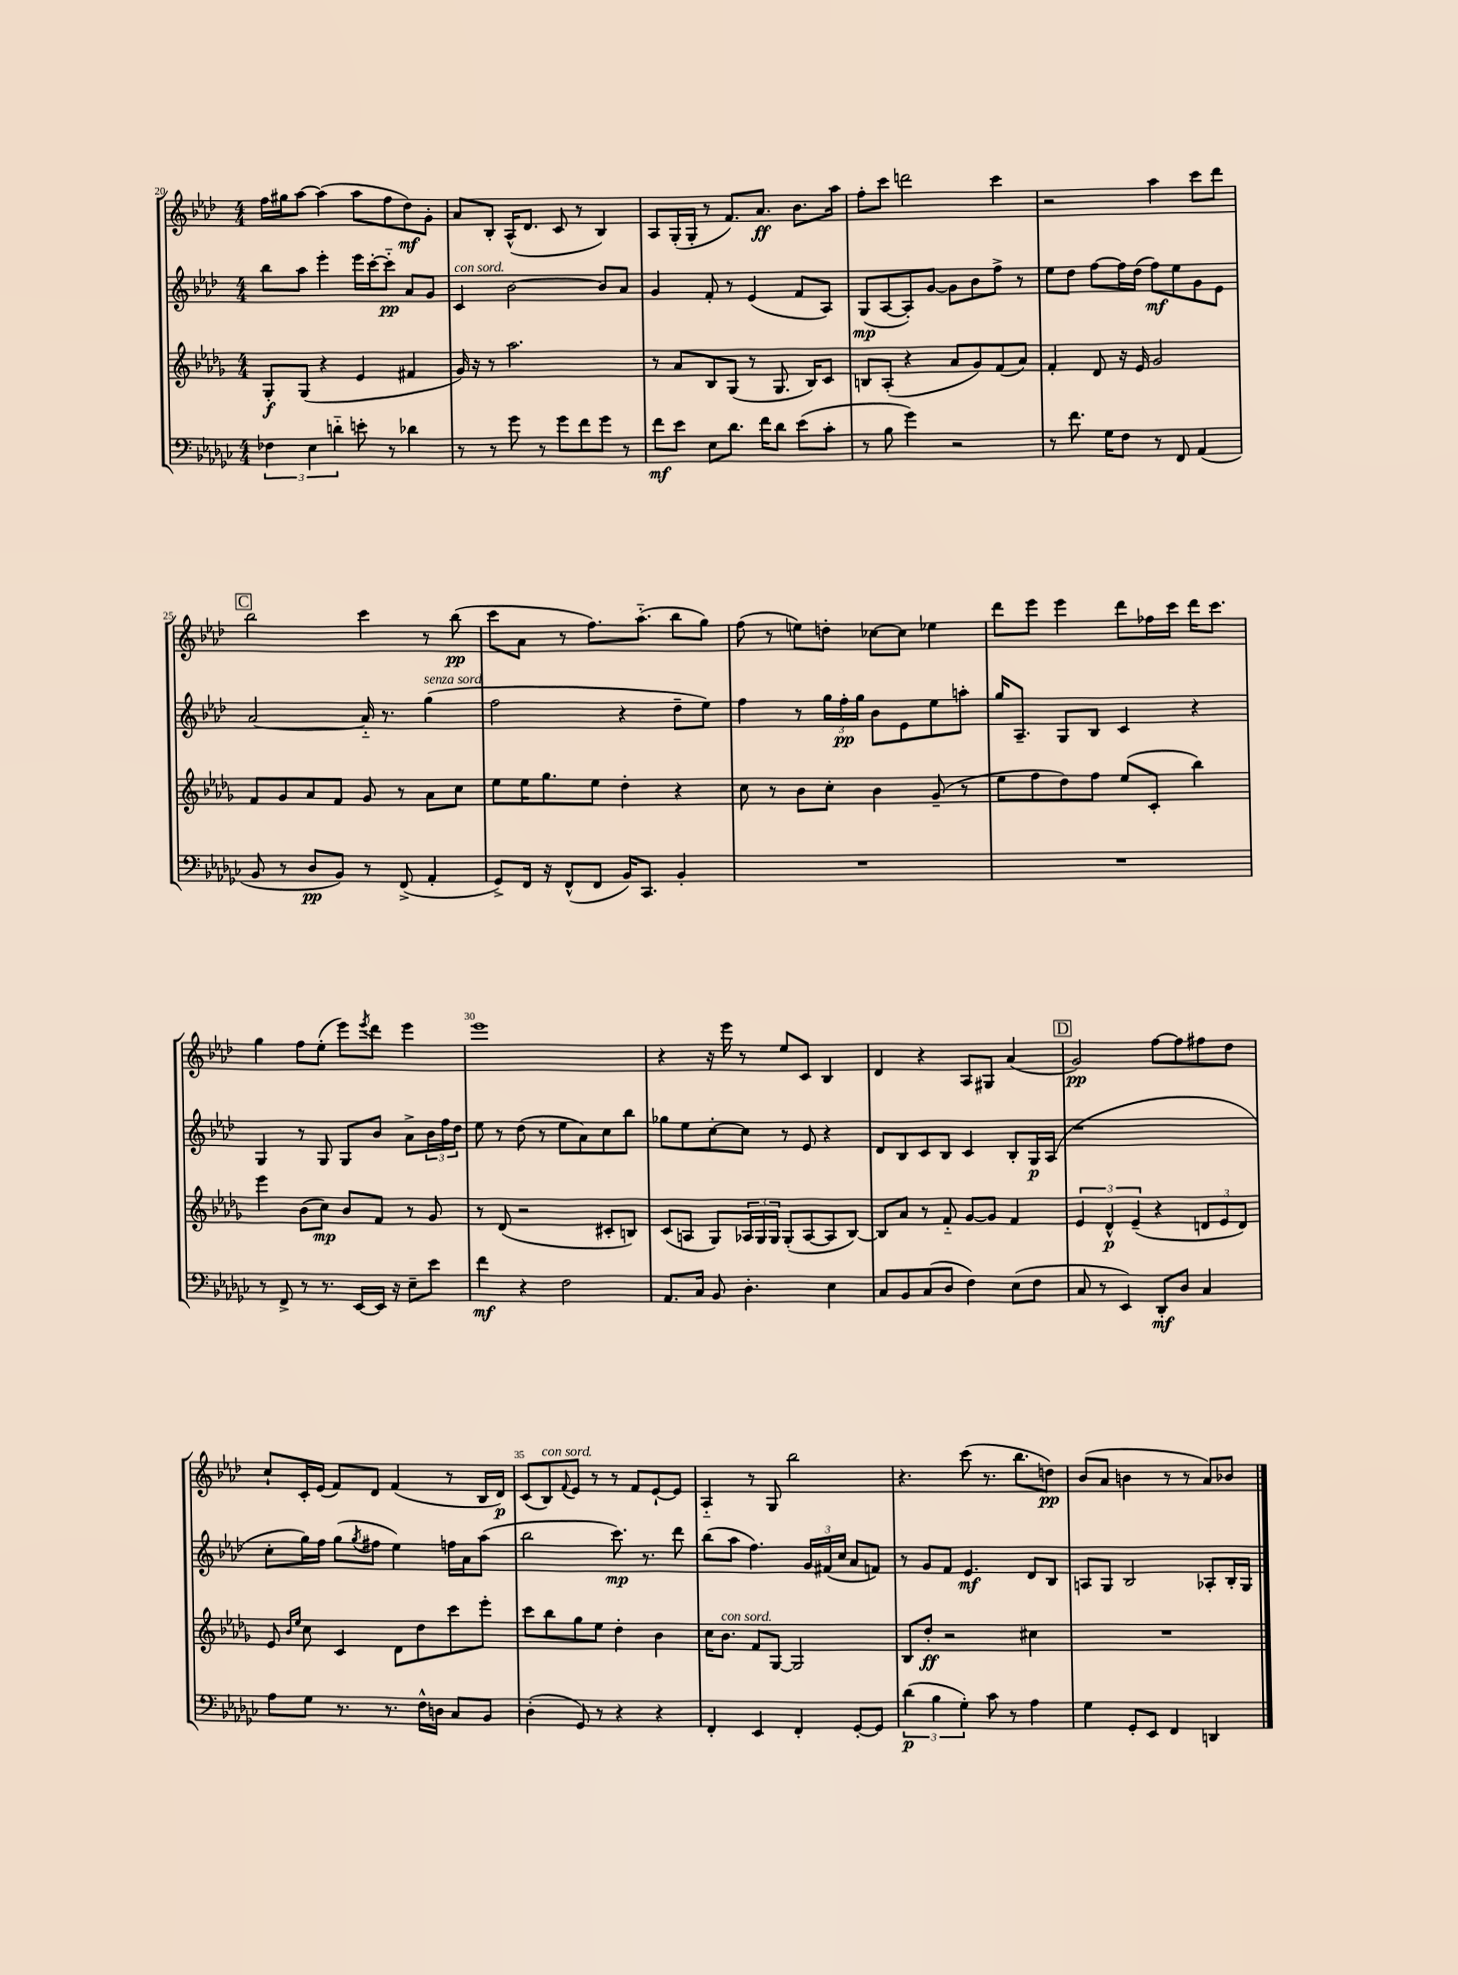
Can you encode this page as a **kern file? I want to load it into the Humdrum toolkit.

**kern	**kern	**kern	**kern
*staff4	*staff3	*staff2	*staff1
*clefF4	*clefG2	*clefG2	*clefG2
*k[b-e-a-d-g-c-]	*k[b-e-a-d-g-]	*k[b-e-a-d-]	*k[b-e-a-d-]
*M4/4	*M4/4	*M4/4	*M4/4
6F-	8G-'	8bb-	16ff
.	.	.	16gg#
.	(8G-	8aa-	[8aa-
6E-	.	.	.
.	4r	4eee-'	(4aa-]
6d'~	.	.	.
8e'	4e-	16eee-	8aa-
.	.	[16ccc'	.
8r	.	8ccc'~]	8ff
4d-	4f#	8a-	8dd-)
.	.	8g	8g'
=	=	=	=
8r	16g-)	4c	8a-
.	16r	.	.
8r	8r	.	8B-'
8g-	2.aa-	[2b-	(16A-^^
.	.	.	8.d-
8r	.	.	.
8g-	.	.	8c
8f	.	.	8r
8g-	.	8b-]	4B-)
8r	.	8a-	.
=	=	=	=
8f	8r	4g	8A-
8e-	8a-	.	(16G'
.	.	.	16G'
8E-	8B-	8f'	8r
8.d-	(8G-	8r	8.f)
.	8r	(4e-	.
16f	.	.	8.a-
8d-	8.G-	.	.
(8e-	.	8f	8.b-
.	16B-)	.	.
8c-'	8c	8A-)	.
.	.	.	16aa-
=	=	=	=
8r	8B	(8G	8ff'
8B-	(8A-'	[8A-	8ccc
4g-)	4r	8A-'])	2ddd
.	.	[8g	.
2r	8a-	8g]	.
.	8g-)	8b-	.
.	(8f	8ff^	4ccc
.	8a-)	8r	.
=	=	=	=
8r	4f'	8ee-	2r
8.f	.	8dd-	.
.	8d-	[8ff	.
16G-	.	.	.
8F	16r	16ff]	.
.	16e-	(16dd-	.
8r	2g-	8ff)	4aa-
8FF	.	8ee-	.
(4AA-	.	8g	8ccc
.	.	8e-	8ddd-
=	=	=	=
8BB-	8f	[2a-	2bb-
8r	8g-	.	.
8D-	8a-	.	.
8BB-)	8f	.	.
8r	8g-	16a-'~]	4ccc
.	.	8.r	.
(8FF^	8r	.	.
4AA-'	8a-	(4gg	8r
.	8cc	.	(8bb-
=	=	=	=
8GG-^)	8ee-	2ff	8ccc
16FF	16ee-	.	8a-
16r	8.gg-	.	.
(8FF^^	.	.	8r
8FF	8ee-	.	8.ff)
16BB-)	4dd-'	4r	.
8.CC-	.	.	(8.aa-'~
4BB-'	4r	8dd-~	8bb-
.	.	8ee-)	8gg)
=	=	=	=
1r	8cc	4ff	(8ff
.	8r	.	8r
.	8b-	8r	8ee)
.	8cc'	24gg	8dd'
.	.	24ff'	.
.	.	24gg	.
.	4b-	8b-	[8cc-
.	.	8e-	8cc-]
.	(8g-~	8ee-	4ee-
.	8r	8aa'	.
=	=	=	=
1r	8ee-	16gg	8ddd-
.	.	8.A-~	.
.	8ff	.	8eee-
.	8dd-)	8G	4eee-
.	8ff	8B-	.
.	(8ee-	4c	8ddd-
.	8c'	.	16ff-
.	.	.	16ccc
.	4bb-)	4r	16ddd-
.	.	.	8.ccc
=	=	=	=
8r	4eee-	4G	4gg
8FF^	.	.	.
8r	(8b-	8r	8ff
8.r	8cc)	8G	(8ee-'
.	8b-	8G	8eee-)
[16EE-	.	.	.
.	.	.	8qeee-
16EE-]	8f	8b-	8ddd-
16r	.	.	.
8E-~	8r	8a-^	4eee-
8e-	8g-	24b-	.
.	.	24ff	.
.	.	24dd-	.
=	=	=	=
4f	8r	8ee-	1eee-
.	(8d-	8r	.
4r	2r	(8dd-	.
.	.	8r	.
2F	.	8ee-	.
.	.	8a-)	.
.	8c#'	8cc	.
.	8B)	8bb-	.
=	=	=	=
8.AA-	(8c	8gg-	4r
.	8A	8ee-	.
16C-	.	.	.
8BB-	8G-)	[8cc'	16r
.	.	.	16eee-
4.D-'	24A-	8cc]	8r
.	24G-	.	.
.	24G-	.	.
.	(8G-'	8r	8ee-
.	[8A-	8e-	8c
4E-	8A-]	4r	4B-
.	[8B-)	.	.
=	=	=	=
8C-	8B-]	8d-	4d-
8BB-	8a-	8B-	.
(8C-	8r	8c	4r
8D-	8f'~	8B-	.
4F)	[8g-	4c	8A-
.	8g-]	.	8G#
(8E-	4f	8B-'	(4a-
8F	.	16G	.
.	.	(16A-	.
=	=	=	=
8C-	6e-	1r	2g)
8r	.	.	.
.	6d-^^	.	.
4EE-)	.	.	.
.	(6e-~	.	.
8DD-'	4r	.	[8ff
8D-	.	.	8ff]
4C-	12d	.	8ff#
.	12e-	.	.
.	.	.	8dd-
.	12d)	.	.
=	=	=	=
8A-	8e-	8cc'	8cc`
.	16qqb-	.	.
.	16qqee-	.	.
8G-	8cc	16gg)	16c'
.	.	16ff	(16e-
8.r	4c	(8gg	8f)
.	.	8qgg	.
.	.	8ff#	8d-
8.r	.	.	.
.	8d-	4ee-)	(4f
16F^^	8dd-	.	.
16D	.	.	.
8C-	8ccc	16ff	8r
.	.	16a-	.
8BB-	8eee-'	(8aa-	16B-
.	.	.	16d-)
=	=	=	=
(4D-'	8ccc	2bb-	(8c
.	8bb-	.	8B-)
.	.	.	8qqf
8GG-)	8gg-	.	8e-
8r	8ee-	.	8r
4r	4dd-'	8.ccc)	8r
.	.	.	8f
.	.	8.r	.
4r	4b-	.	[8e-`
.	.	8ddd-	8e-]
=	=	=	=
4FF'	16cc	(8bb-	4A-'~
.	8.b-	.	.
.	.	8aa-	.
4EE-	8f	4.ff)	8r
.	[8G-	.	8G
4FF'	2G-]	.	2bb-
.	.	24g	.
.	.	(24f#	.
.	.	24cc	.
[8GG-'	.	8a-	.
8GG-]	.	8f)	.
=	=	=	=
(6d-	8B-	8r	4.r
.	8dd-'	8g	.
6B-	.	.	.
.	2r	8f	.
6G-')	.	.	.
.	.	4.e-	(8ccc
8c-	.	.	8.r
8r	.	.	.
.	.	.	8.bb-
4A-	4cc#	8d-	.
.	.	8B-	8dd)
=	=	=	=
4G-	1r	8A	(8b-
.	.	8G	8a-
8GG-'	.	2B-	4b
8EE-	.	.	.
4FF	.	.	8r
.	.	.	8r
4DD	.	8A-'	8a-)
.	.	16B-'	8b-
.	.	16G	.
==	==	==	==
*-	*-	*-	*-
